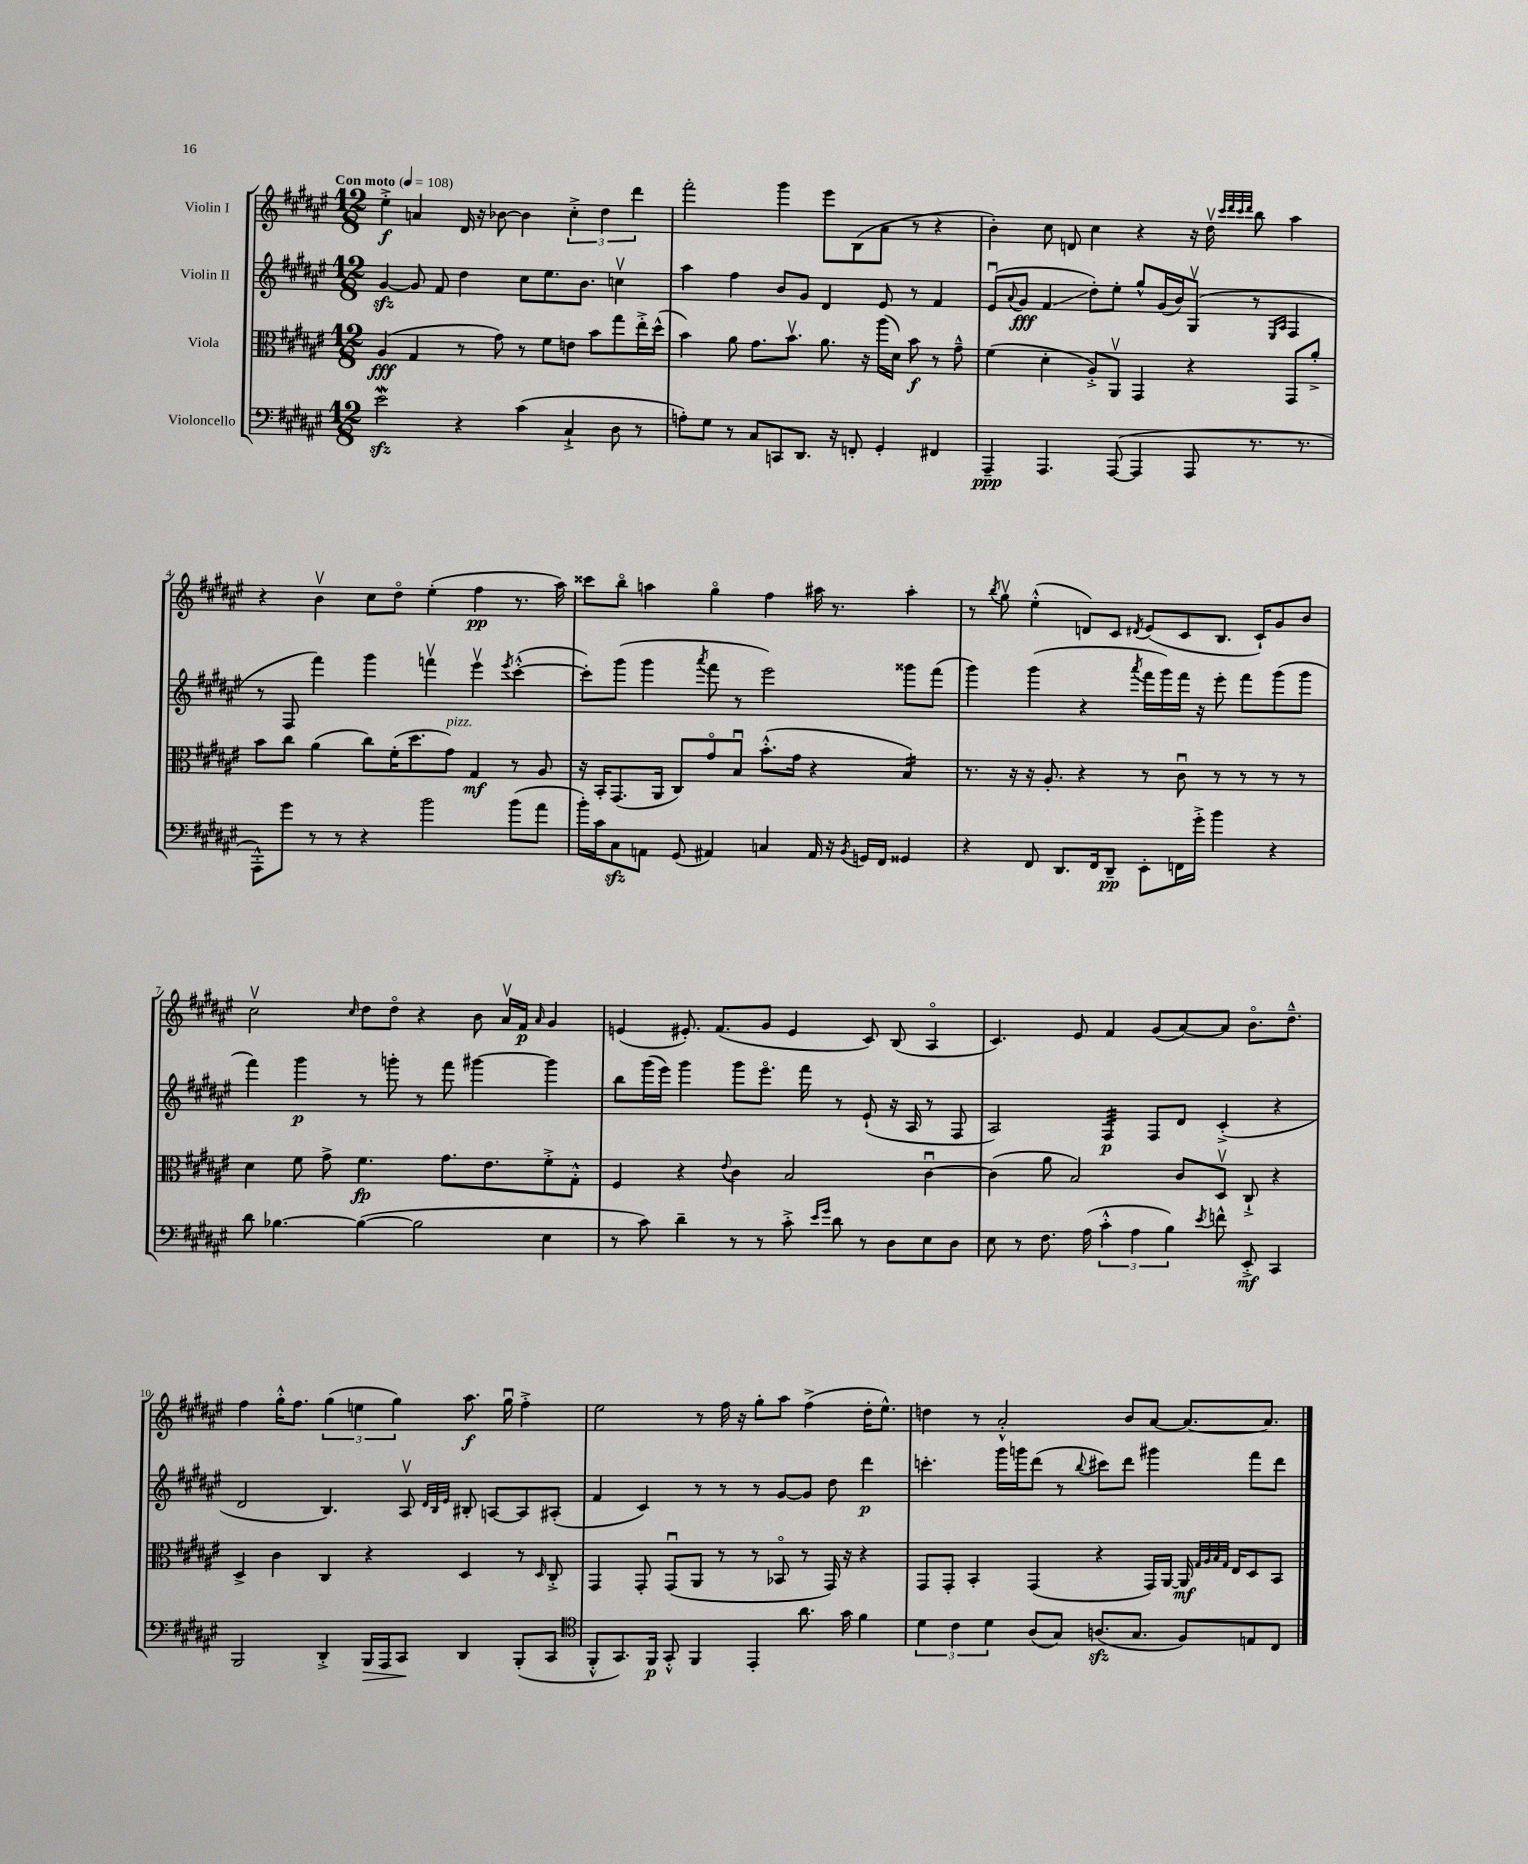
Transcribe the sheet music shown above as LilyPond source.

<<
\new StaffGroup <<
\new Staff = "s0" \with { instrumentName = "Violin I" } {
    \clef treble \key fis \major \numericTimeSignature \time 12/8 \tempo "Con moto" 4 = 108
    eis''4-.->\f a'4 dis'16 r16 bes'8~ bes'4 \tuplet 3/2 { cis''4-.-> dis''4 dis'''4 } |
    fis'''2-. gis'''4 eis'''8 b8( ais'8 r8 r4 |
    b'4-.) cis''8 d'8 cis''4 r4 r16 dis''16\upbow \grace { cis'''32 dis'''32 cis'''32 dis'''32 } b''8 ais''4 |
    r4 b'4\upbow cis''8 dis''8\flageolet eis''4-.( fis''4\pp r8. ais''16) |
    cisis'''8 b''8\flageolet a''4 gis''4\flageolet fis''4 ais''16 r8. ais''4-. |
    r8 \acciaccatura { b''8 } gis''8\upbow eis''4-.-^( d'8) cis'8 \acciaccatura { dis'8 } eis'8( cis'8 b8. cis'16-!) gis'8 b'8 |
    cis''2\upbow \grace { cis''16 } dis''8 dis''8\flageolet r4 b'8 ais'16\upbow fis'16\p \grace { ais'16 } gis'4 |
    e'4( eis'8.-.) fis'8.( gis'8 eis'4 cis'8) b8( ais4\flageolet |
    cis'4.) eis'8 fis'4 gis'8( ais'8~) ais'8 b'8.\flageolet dis''8.---^ |
    fis''4 gis''16-.-^ fis''8. \tuplet 3/2 { gis''4( e''4 gis''4) } ais''8.\f gis''16\downbow fis''4-.-> |
    eis''2 r8 fis''16 r16 gis''8-. ais''8 fis''4->( dis''16-. eis''8.-^) |
    d''4 r8 ais'2-.-^ b'8 ais'8~ ais'8.~ ais'8. \bar "|." |
}
\new Staff = "s1" \with { instrumentName = "Violin II" } {
    \clef treble \key fis \major \numericTimeSignature \time 12/8
    gis'4~\sfz gis'8 fis'8 dis''4 cis''8 eis''8. b'8. c''4\upbow |
    ais''4 fis''4 b'8 gis'8 dis'4 eis'8 r8 fis'4 |
    eis'8\downbow( \appoggiatura { ais'8 } gis'8\fff fis'4\glissando dis''8-.) eis''8-. gis''8-^ gis'16( b'16) gis8\upbow( r8 \grace { eis16 ais16 } fis4 |
    r8 fis8 fis'''4) gis'''4 f'''4\upbow eis'''4\upbow \acciaccatura { eis'''8 } cis'''4~-.-^( |
    cis'''8-.) gis'''8( gis'''4 \acciaccatura { ais'''8 } fis'''8 r8 eis'''2) gisis'''8 fis'''8( |
    gis'''4) gis'''4( r4 \acciaccatura { ais'''8 } fis'''16 gis'''16) fis'''16 r16 eis'''8-. fis'''8 gis'''8( gis'''8 |
    fis'''4) gis'''4\p r8 g'''8-. r8 fis'''8 gis'''4~ gis'''4 |
    b''8 gis'''16( eis'''16) gis'''4 gis'''8 eis'''8.\flageolet fis'''16 r8 eis'8-!( r16 ais16 r8 fis8 |
    ais2) fis4:32\p fis8 dis'8 cis'4-.->( r4 |
    dis'2 b4.) ais8\upbow \grace { dis'32 b32 eis'32 } bis8-. a8~ a8 ais8-.( |
    fis'4 cis'4) r8 r8 r8 gis'8~ gis'8 dis''8 dis'''4\p |
    c'''4.-. gis'''16 g'''16 dis'''8( r8 \appoggiatura { b''8 } cis'''8) dis'''8 gis'''4 fis'''8 dis'''8 \bar "|." |
}
\new Staff = "s2" \with { instrumentName = "Viola" } {
    \clef alto \key fis \major \numericTimeSignature \time 12/8
    ais4\fff( gis4 r8 gis'8) r8 fis'8 e'8 b'8 gis''8 eis''16-.-> dis''16-^( |
    b'4) ais'8 gis'8. b'8.\upbow ais'8. r16 ais''16( dis'16) b'8\f r8 gis'8---^ |
    fis'4( dis'4-. ais8-.->) ais,8\upbow gis,4 r4 gis,8 ais'8-.-> |
    b'8 cis''8 ais'4( cis''8) fis'16-.( dis''8. gis'8^\markup { \italic "pizz." }) gis4\mf r8 ais8 |
    r16 b,16-. gis,8.( ais,16 cis8) gis'8\flageolet b8\downbow b'8.-.-^( gis'16 r4 b4:16) |
    r8. r16 r16 ais8.-. r4 r8 cis'8\downbow r8 r8 r8 r8 |
    dis'4 fis'8 gis'8-> fis'4.\fp gis'8. eis'8. fis'8-.-> gis8-.-^ |
    fis4 r4 \appoggiatura { eis'8 } cis'4 b2 cis'4~\downbow |
    cis'4( ais'8 b2) cis'8 dis8\upbow cis8-!-> r4 |
    dis4-> cis'4 cis4 r4 dis4 r8 \grace { dis16 } cis8-.-> |
    gis,4 gis,8-. gis,8\downbow( ais,8 r8 r8 bes,8\flageolet r8 gis,16) r16 r4 |
    gis,8 gis,8-. b,4-. gis,4( r4 gis,16) ais,16~ ais,16\mf \grace { gis32 ais32 b32 gis32 } eis16 dis8 b,8 \bar "|." |
}
\new Staff = "s3" \with { instrumentName = "Violoncello" } {
    \clef bass \key fis \major \numericTimeSignature \time 12/8
    eis'2\mordent\sfz r4 cis'4( cis4-!-> dis8 r8 |
    a8-.) gis8 r8 cis8 c,8 dis,8. r16 f,8-. gis,4-. fis,4 |
    ais,,4--\ppp ais,,4. ais,,8~( ais,,4 ais,,8 r8. r8. |
    ais,,8-.-^) gis'8 r8 r8 r4 b'2 b'8( ais'8 |
    b'16-.) cis'16 cis8\sfz a,8 gis,8( ais,4) c4 ais,16 r16 \acciaccatura { b,8 } g,16 fis,16 gisis,4 |
    r4 fis,8 dis,8. fis,16 dis,8--\pp eis,8-. f,16 gis'16-.-> b'4 r4 |
    dis'8 bes4.~ bes4~( bes2 eis4 |
    r8 cis'8) dis'4-- r8 r8 cis'8-.-> \grace { eis'16 gis'16 } dis'8 r8 dis8 eis8 dis8 |
    eis8 r8 fis8. ais16( \tuplet 3/2 { cis'4-.-^ ais4 b4) } \acciaccatura { eis'8 } f'8-^ eis,8-.->\mf cis,4 |
    b,,2 dis,4-.-> b,,16\> ais,,16 cis,8\! dis,4 b,,8-.( cis,8 |
    \clef tenor fis,8-.-^ gis,8.) fis,16\p gis,8-.-^ fis,4 eis,4-. ais'8. gis'16 fis'4 |
    \tuplet 3/2 { dis'4 cis'4 dis'4 } ais8( gis8) a8.\sfz( gis8. fis8) e8 cis8 \bar "|." |
}
>>
>>
